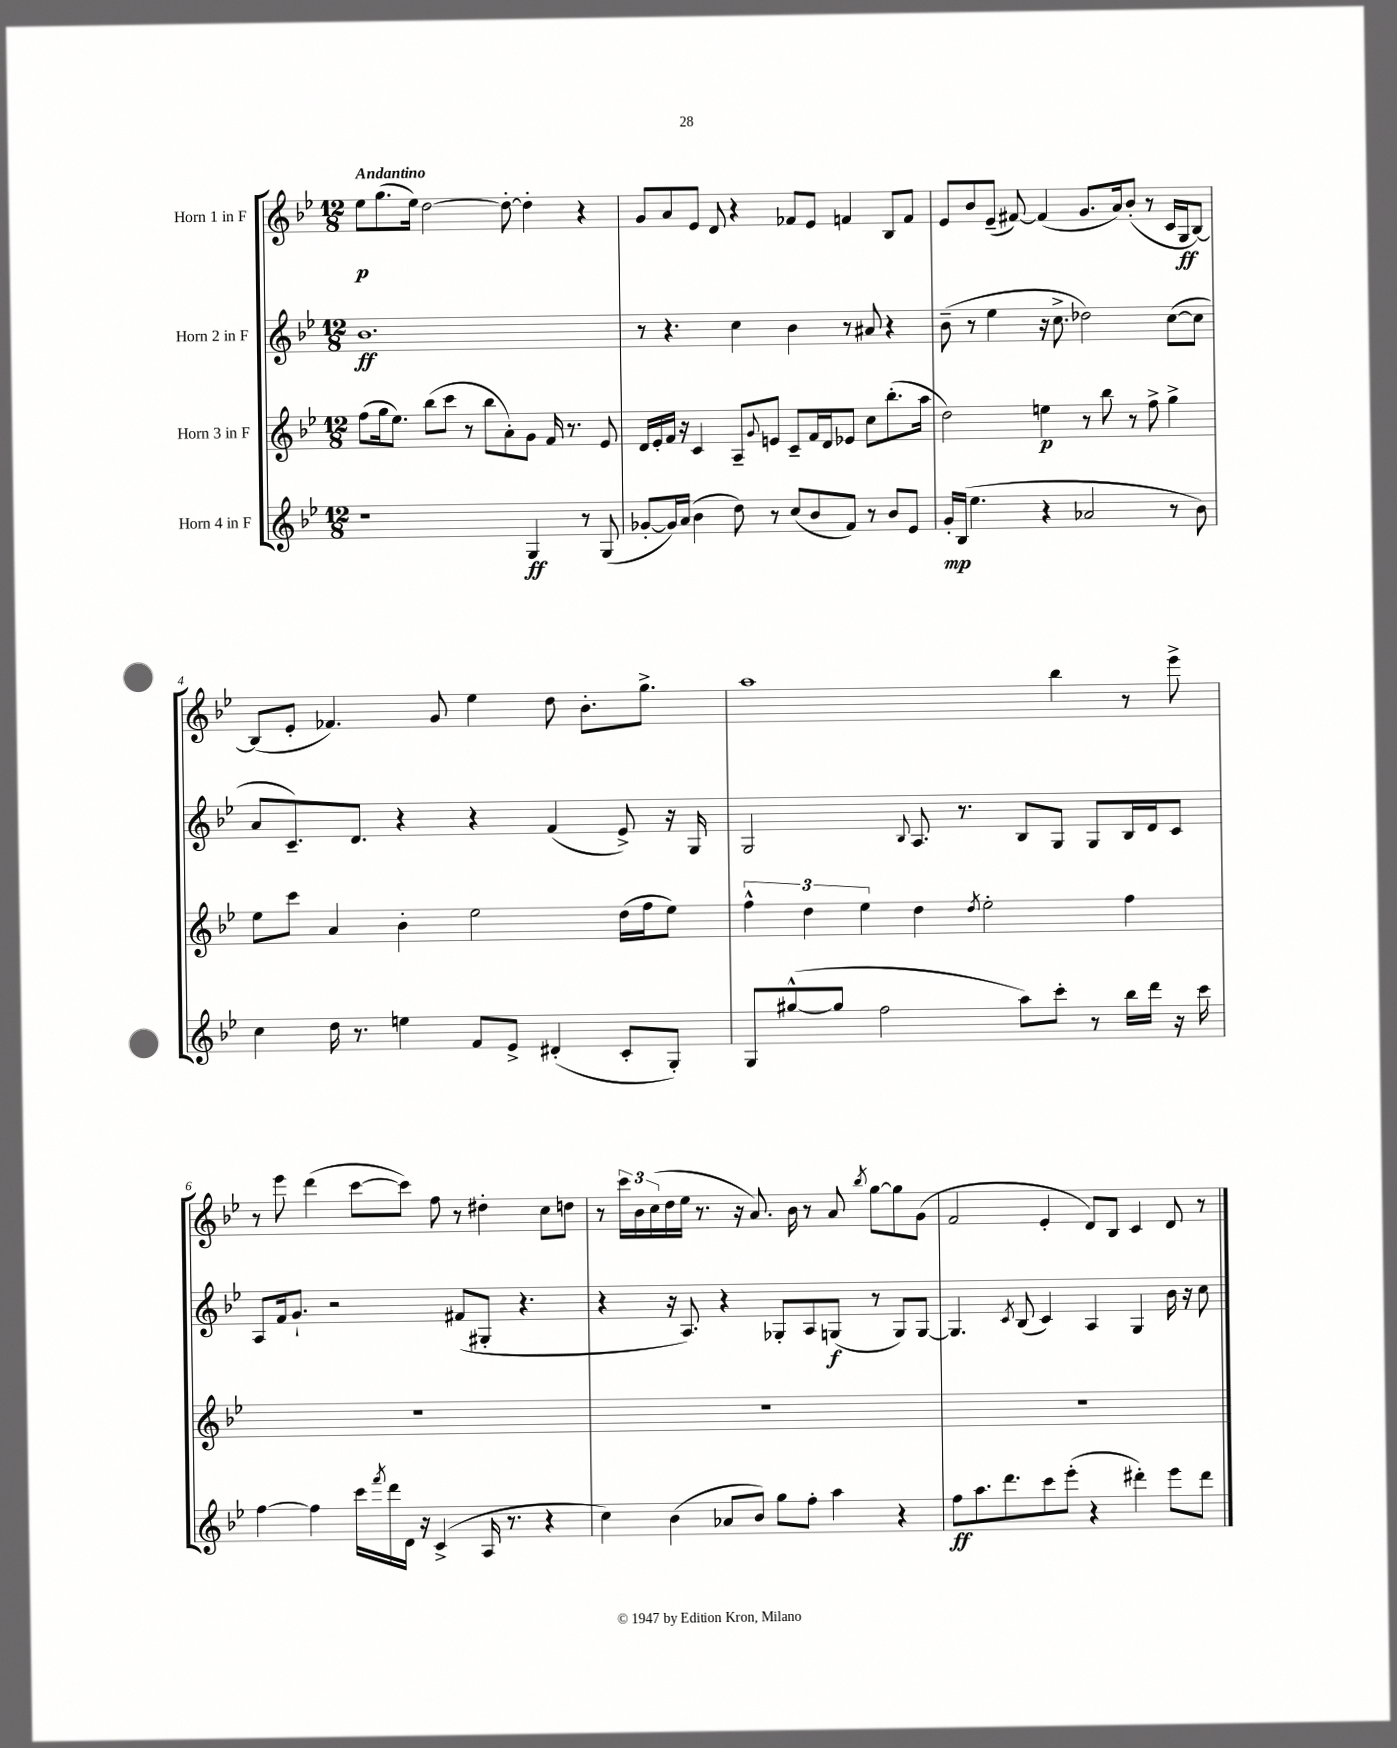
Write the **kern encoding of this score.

**kern	**kern	**kern	**kern
*staff4	*staff3	*staff2	*staff1
*clefG2	*clefG2	*clefG2	*clefG2
*k[b-e-]	*k[b-e-]	*k[b-e-]	*k[b-e-]
*M12/8	*M12/8	*M12/8	*M12/8
1r	(8ff	1.b-	8ee-
.	16gg	.	(8.gg
.	8.ee-)	.	.
.	.	.	16ee-)
.	(8bb-	.	[2dd
.	8ccc	.	.
.	8r	.	.
.	8bb-	.	.
.	8a')	.	8dd'_
4G	8g	.	4dd']
.	16f	.	.
.	8.r	.	.
8r	.	.	4r
(8G	8e-	.	.
=	=	=	=
[8g-'	16d	8r	8g
.	16e-'	.	.
16g-])	16f	4.r	8a
(16a	16r	.	.
4b-	4c	.	8e-
.	.	.	8d
8dd)	8A~	4cc	4r
.	8qqg	.	.
8r	8e	.	.
(8cc	8c~	4b-	8f-
8b-	16f	.	8e-
.	16d	.	.
8f)	8e-	8r	4f
8r	8cc	8a#	.
8b-	(8.bb-'	4r	8B-
8e-	.	.	8f
.	16aa	.	.
=	=	=	=
16g'	2dd)	(8b-~	8e-
(16B-	.	.	.
4.ee-	.	8r	8b-
.	.	4ee-	(8e-~
.	.	.	[8f#)
4r	4ee	16r	(4f#]
.	.	8.cc^	.
2a-	8r	2dd-)	8.g
.	8bb-	.	.
.	.	.	16a)
.	8r	.	(8b-'
.	8ff^	.	8r
8r	4gg^	([8cc	16c
.	.	.	16G
8b-)	.	8cc]	[8B-)
=	=	=	=
4cc	8ee-	8a	(8B-]
.	8ccc	8.c~)	8e-'
16dd	4a	.	4.f-)
8.r	.	8.d	.
4ee	4b-'	4r	.
.	.	.	8g
8f	2ee-	4r	4ee-
8e-^	.	.	.
(4d#'	.	(4f	8dd
.	.	.	8.b-'
8c'	(16dd	8e-^)	.
.	16ff	.	8.gg^
8G')	8ee-)	16r	.
.	.	16G	.
=	=	=	=
8G	6ff^^	2G	1aa
([8gg#^^	.	.	.
.	6dd	.	.
8gg#]	.	.	.
.	6ee-	.	.
2ff	.	.	.
.	.	8qqB-	.
.	4dd	8.A	.
.	.	8.r	.
.	8qdd	.	.
.	2ee-'	.	.
8aa)	.	8B-	.
8ccc'	.	8G	4bb-
8r	.	8G	.
16bb-	4ff	16B-	8r
16ddd	.	16d	.
16r	.	8c	8eee-^
16ccc	.	.	.
=	=	=	=
[4ff	1.r	8A	8r
.	.	16f	8eee-
.	.	8.g`	.
4ff]	.	.	(4ddd
.	.	2r	.
16ccc	.	.	[8ccc
8qfff	.	.	.
16ddd	.	.	.
16d	.	.	8ccc])
16r	.	.	.
(4c^	.	.	8ff
.	.	(8f#	8r
16A	.	8G#'	4dd#'
8.r	.	.	.
.	.	4.r	.
4r	.	.	8cc
.	.	.	8dd
=	=	=	=
4cc)	1.r	4r	8r
.	.	.	24ccc
.	.	.	24b-
.	.	.	(24cc
(4b-	.	16r	16dd
.	.	8.A)	16ee-
.	.	.	8.r
8a-	.	4r	.
.	.	.	16r
8b-)	.	.	8.a)
8gg	.	8G-'	.
.	.	.	16b-
8ff'	.	8A	8r
4aa	.	(8G	8a
.	.	.	8qbb-
.	.	8r	[8gg
4r	.	8G)	8gg]
.	.	[8G	(8g
=	=	=	=
8ff	1.r	4.G]	2f
8.aa	.	.	.
8.ddd	.	.	.
.	.	8qc	.
.	.	(8B-	.
8ccc	.	4c)	4e-'
(8eee-'	.	.	.
4r	.	4A	8d)
.	.	.	8B-
4ddd#')	.	4G	4c
8eee-	.	16b-	8d
.	.	16r	.
8ddd#	.	8cc	8r
==	==	==	==
*-	*-	*-	*-
